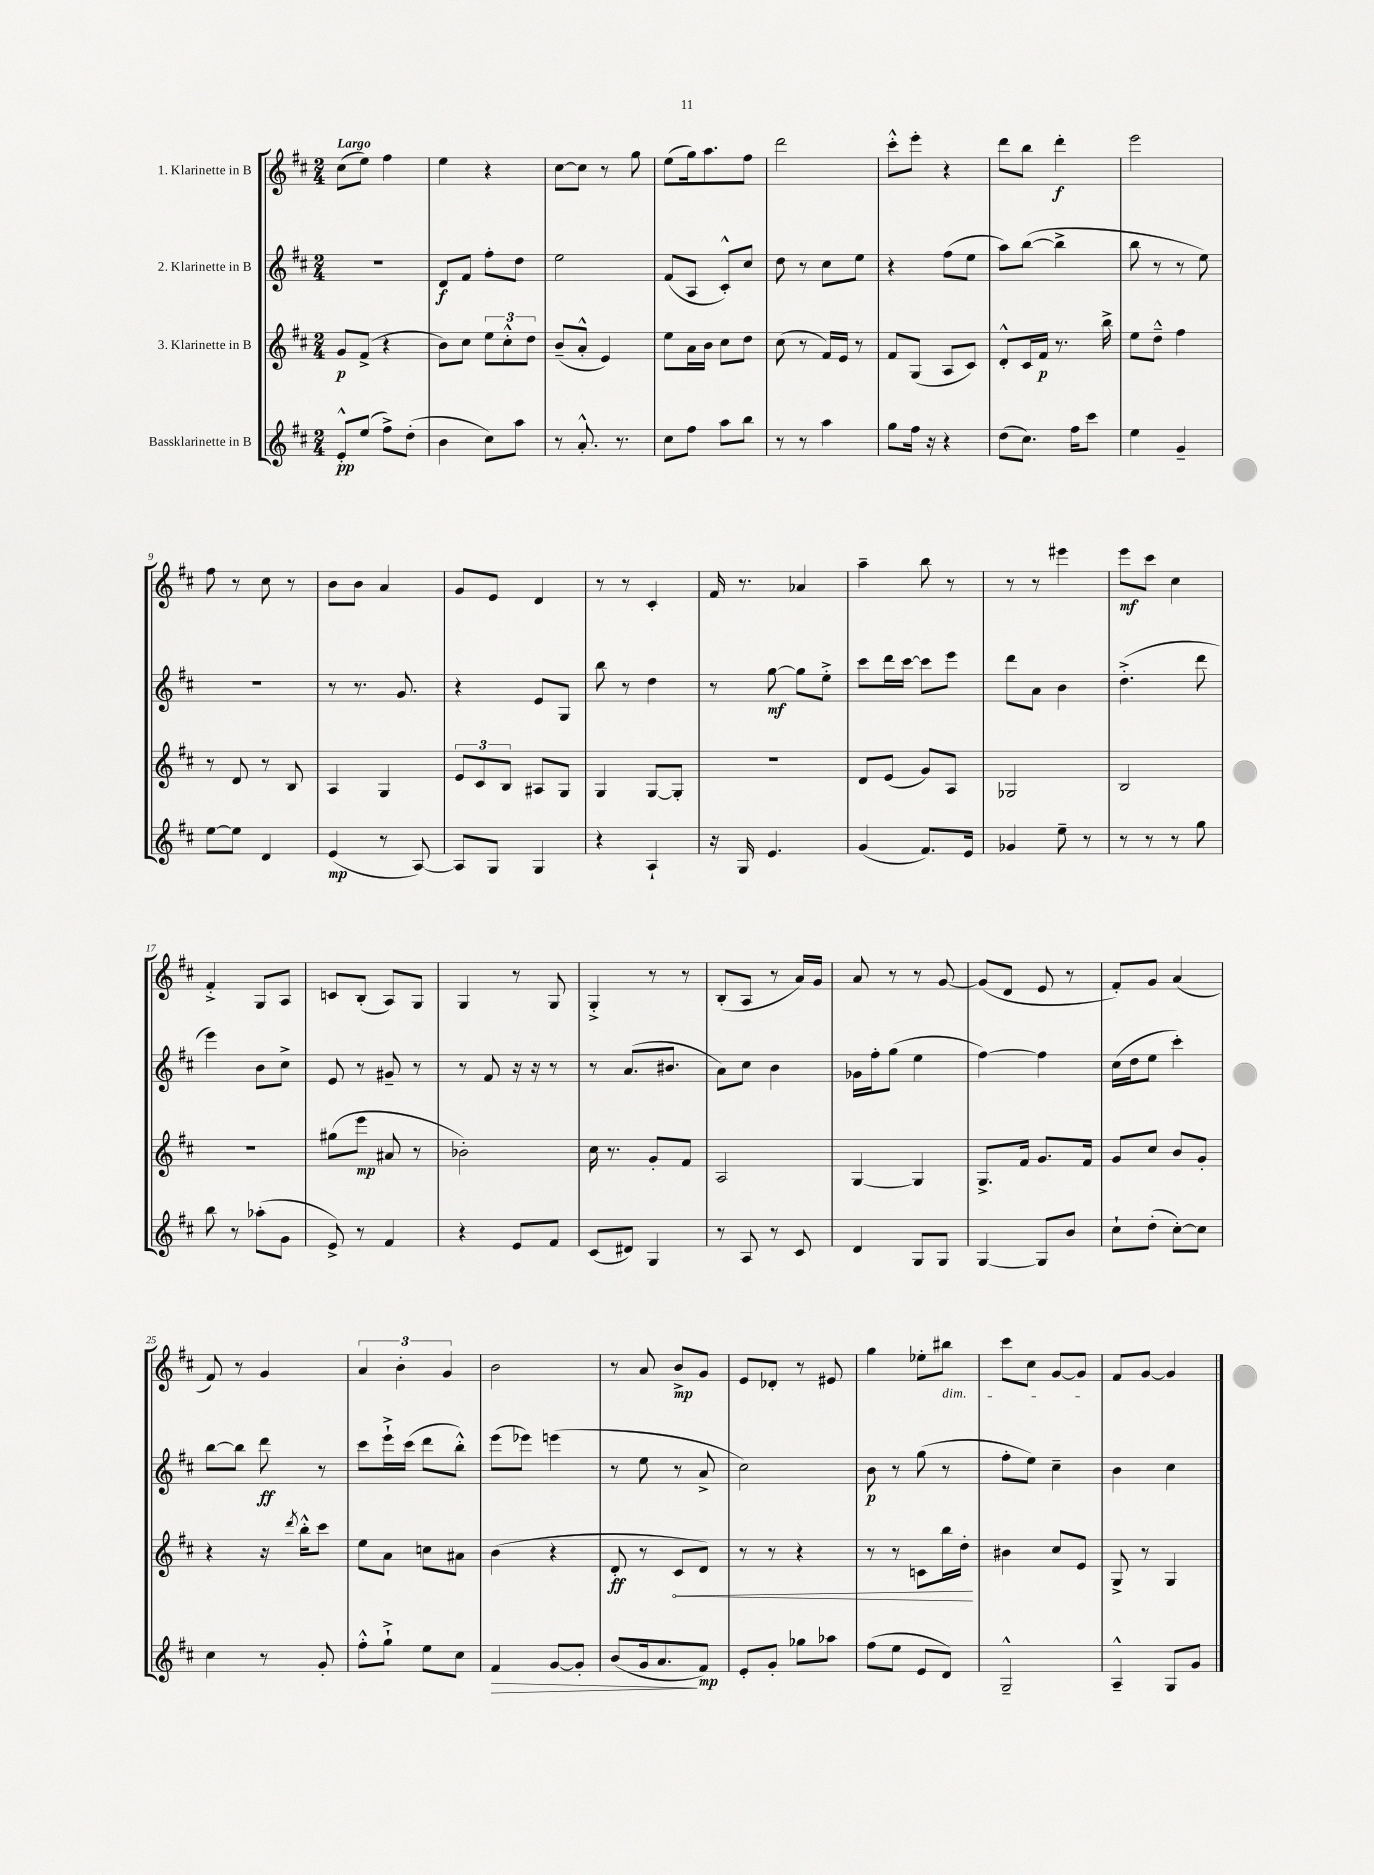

**kern	**dynam	**kern	**dynam	**kern	**dynam	**kern	**dynam
*part4	*part4	*part3	*part3	*part2	*part2	*part1	*part1
*staff4	*staff4	*staff3	*staff3	*staff2	*staff2	*staff1	*staff1
*I"Bassklarinette in B	*	*I"3. Klarinette in B	*	*I"2. Klarinette in B	*	*I"1. Klarinette in B	*
*clefG2	*	*clefG2	*	*clefG2	*	*clefG2	*
*k[f#c#]	*	*k[f#c#]	*	*k[f#c#]	*	*k[f#c#]	*
*M2/4	*	*M2/4	*	*M2/4	*	*M2/4	*
=1	=1	=1	=1	=1	=1	=1	=1
!	!	!	!	!	!	!LO:TX:a:B:t=Largo	!
8e'^^/L	pp	8g/L	p	2r	.	(8cc#\L	.
(8ee/J	.	(8f#^/J	.	.	.	8ee\J)	.
8ff#^\L)	.	4r	.	.	.	4ff#\	.
(8dd'\J	.	.	.	.	.	.	.
=2	=2	=2	=2	=2	=2	=2	=2
4b\	.	8b\L)	.	8d/L	f	4ee\	.
.	.	8cc#\J	.	8f#/J	.	.	.
8cc#\L)	.	12ee\L	.	8ff#'\L	.	4r	.
.	.	12cc#'^^\	.	.	.	.	.
8aa\J	.	.	.	8dd\J	.	.	.
.	.	12dd\J	.	.	.	.	.
=3	=3	=3	=3	=3	=3	=3	=3
8r	.	(8b~/L	.	2ee\	.	[8cc#\L	.
8.a'^^/	.	8a'^^/J	.	.	.	8cc#\J]	.
.	.	4e/)	.	.	.	8r	.
8.r	.	.	.	.	.	.	.
.	.	.	.	.	.	8gg\	.
=4	=4	=4	=4	=4	=4	=4	=4
8cc#\L	.	8ee\L	.	(8f#/L	.	(8ee\L	.
8ff#\J	.	16a\L	.	8A/J	.	16gg\k)	.
.	.	16b\JJ	.	.	.	8.aa\	.
8aa\L	.	8cc#\L	.	8c#'^^/L)	.	.	.
8bb\J	.	8dd\J	.	8cc#/J	.	8ff#\J	.
=5	=5	=5	=5	=5	=5	=5	=5
8r	.	(8cc#\	.	8dd\	.	2ddd\	.
8r	.	8r	.	8r	.	.	.
4aa\	.	16f#/LL)	.	8cc#\L	.	.	.
.	.	16e/JJ	.	.	.	.	.
.	.	8r	.	8ee\J	.	.	.
=6	=6	=6	=6	=6	=6	=6	=6
8gg\L	.	8f#/L	.	4r	.	8ccc#'^^\L	.
16ff#\Jk	.	(8G/J	.	.	.	8eee'\J	.
16r	.	.	.	.	.	.	.
4r	.	8A/L	.	(8ff#\L	.	4r	.
.	.	8c#/J)	.	8ee\J	.	.	.
=7	=7	=7	=7	=7	=7	=7	=7
(8dd\L	.	8d'^^/L	.	8aa\L)	.	8ddd\L	.
8.cc#\J)	.	16c#/L	.	([8bb\J	.	8bb\J	.
.	.	16f#/JJ	p	.	.	.	.
.	.	8.r	.	4bb^\]	.	4ddd'\	f
16ff#\KL	.	.	.	.	.	.	.
8ccc#\J	.	.	.	.	.	.	.
.	.	16bb^\	.	.	.	.	.
=8	=8	=8	=8	=8	=8	=8	=8
4ee\	.	8ee\L	.	8bb\	.	2eee\	.
.	.	8dd~^^\J	.	8r	.	.	.
4g~/	.	4ff#\	.	8r	.	.	.
.	.	.	.	8ee\)	.	.	.
!!LO:LB:g=z
=9	=9	=9	=9	=9	=9	=9	=9
[8ee\L	.	8r	.	2r	.	8ff#\	.
8ee\J]	.	8d/	.	.	.	8r	.
4d/	.	8r	.	.	.	8cc#\	.
.	.	8B/	.	.	.	8r	.
=10	=10	=10	=10	=10	=10	=10	=10
(4e/	mp	4A/	.	8r	.	8b\L	.
.	.	.	.	8.r	.	8b\J	.
8r	.	4G/	.	.	.	4a/	.
.	.	.	.	8.g/	.	.	.
[8A/)	.	.	.	.	.	.	.
=11	=11	=11	=11	=11	=11	=11	=11
8A/L]	.	12e/L	.	4r	.	8g/L	.
.	.	12c#/	.	.	.	.	.
8G/J	.	.	.	.	.	8e/J	.
.	.	12B/J	.	.	.	.	.
4G/	.	8A#X/L	.	8e/L	.	4d/	.
.	.	8G/J	.	8G/J	.	.	.
=12	=12	=12	=12	=12	=12	=12	=12
4r	.	4G/	.	8bb\	.	8r	.
.	.	.	.	8r	.	8r	.
4A`/	.	[8G/L	.	4dd\	.	4c#'/	.
.	.	8G'/J]	.	.	.	.	.
=13	=13	=13	=13	=13	=13	=13	=13
16r	.	2r	.	8r	.	16f#/	.
16G/	.	.	.	.	.	8.r	.
4.e/	.	.	.	[8gg\	mf	.	.
.	.	.	.	8gg\L]	.	4a-X/	.
.	.	.	.	8ee'^\J	.	.	.
=14	=14	=14	=14	=14	=14	=14	=14
(4g/	.	8d/L	.	8ccc#\L	.	4aa~\	.
.	.	(8e/J	.	16ddd\L	.	.	.
.	.	.	.	[16ccc#\JJ	.	.	.
8.f#/L)	.	8g/L)	.	8ccc#\L]	.	8bb\	.
.	.	8A/J	.	8eee\J	.	8r	.
16e/Jk	.	.	.	.	.	.	.
=15	=15	=15	=15	=15	=15	=15	=15
4g-X/	.	2G-X/	.	8ddd\L	.	8r	.
.	.	.	.	8a\J	.	8r	.
8ee~\	.	.	.	4b\	.	4eee#X\	.
8r	.	.	.	.	.	.	.
=16	=16	=16	=16	=16	=16	=16	=16
8r	.	2B/	.	(4.dd'^\	.	8eee\L	mf
8r	.	.	.	.	.	8ccc#\J	.
8r	.	.	.	.	.	4cc#\	.
8gg\	.	.	.	8ddd\	.	.	.
!!LO:LB:g=z
=17	=17	=17	=17	=17	=17	=17	=17
8bb\	.	2r	.	4eee\)	.	4f#'^/	.
8r	.	.	.	.	.	.	.
(8aa-X'\L	.	.	.	8b\L	.	8G/L	.
8g\J	.	.	.	8cc#^\J	.	8A/J	.
=18	=18	=18	=18	=18	=18	=18	=18
8e^/)	.	(8gg#X\L	.	8e/	.	8cn/L	.
8r	.	8eee\J	mp	8r	.	(8B'/J	.
4f#/	.	8a#X/	.	8g#X~/	.	8A/L)	.
.	.	8r	.	8r	.	8G/J	.
=19	=19	=19	=19	=19	=19	=19	=19
4r	.	2b-X'\)	.	8r	.	4G/	.
.	.	.	.	8f#/	.	.	.
8e/L	.	.	.	16r	.	8r	.
.	.	.	.	16r	.	.	.
8f#/J	.	.	.	8r	.	8G/	.
=20	=20	=20	=20	=20	=20	=20	=20
(8c#/L	.	16cc#\	.	8r	.	4G'^/	.
.	.	8.r	.	.	.	.	.
8d#X/J)	.	.	.	(8.a/L	.	.	.
4G/	.	8g'/L	.	.	.	8r	.
.	.	.	.	8.b#X/J	.	.	.
.	.	8f#/J	.	.	.	8r	.
=21	=21	=21	=21	=21	=21	=21	=21
8r	.	2A/	.	8a\L)	.	(8B'/L	.
8A/	.	.	.	8cc#\J	.	8A/J	.
8r	.	.	.	4b\	.	8r	.
8c#/	.	.	.	.	.	16a/LL)	.
.	.	.	.	.	.	16g/JJ	.
=22	=22	=22	=22	=22	=22	=22	=22
4d/	.	[4G/	.	16g-X\LL	.	8a/	.
.	.	.	.	16ff#'\J	.	.	.
.	.	.	.	(8gg\J	.	8r	.
8G/L	.	4G/]	.	4ee\	.	8r	.
8G/J	.	.	.	.	.	[8g/	.
=23	=23	=23	=23	=23	=23	=23	=23
[4G/	.	8.G^/L	.	[4ff#\)	.	(8g/L]	.
.	.	.	.	.	.	8d/J	.
.	.	16f#/Jk	.	.	.	.	.
8G/L]	.	8.g/L	.	4ff#\]	.	8e/	.
8b/J	.	.	.	.	.	8r	.
.	.	16f#/Jk	.	.	.	.	.
=24	=24	=24	=24	=24	=24	=24	=24
8cc#`\L	.	8g/L	.	(16cc#\LL	.	8f#'/L)	.
.	.	.	.	16dd\J	.	.	.
(8dd'\J	.	8cc#/J	.	8ee\J	.	8g/J	.
[8cc#'\L)	.	8b/L	.	4ccc#'\)	.	(4a/	.
8cc#\J]	.	8g'/J	.	.	.	.	.
!!LO:LB:g=z
=25	=25	=25	=25	=25	=25	=25	=25
4cc#\	.	4r	.	[8bb\L	.	8f#/)	.
.	.	.	.	8bb\J]	.	8r	.
8r	.	16r	.	8ddd\	ff	4g/	.
.	.	8qddd/	.	.	.	.	.
.	.	16bb'^^\KL	.	.	.	.	.
8g'/	.	8ccc#\J	.	8r	.	.	.
=26	=26	=26	=26	=26	=26	=26	=26
8ff#'^^\L	.	8ee\L	.	8ccc#\L	.	6a/	.
8gg`^\J	.	8a\J	.	16eee`^\L	.	.	.
.	.	.	.	.	.	6b'\	.
.	.	.	.	(16ccc#\JJ	.	.	.
8ee\L	.	8ccn\L	.	8ddd\L	.	.	.
.	.	.	.	.	.	6g/	.
8cc#\J	.	8a#X\J	.	8bb'^^\J)	.	.	.
=27	=27	=27	=27	=27	=27	=27	=27
!	!LO:HP:b	!	!	!	!	!	!
4f#/	>	(4b\	.	(8eee\L	.	2b\	.
.	.	.	.	8eee-X\J)	.	.	.
[8g/L	.	4r	.	(4eeen\	.	.	.
8g'/J]	.	.	.	.	.	.	.
=28	=28	=28	=28	=28	=28	=28	=28
(8b/L	.	8d'/	ff	8r	.	8r	.
16g/k	.	8r	.	8ee\	.	8a/	.
8.a/	.	.	.	.	.	.	.
!	!	!	!LO:HP:b	!	!	!	!
.	.	8c#/L	<	8r	.	8b^/L	mp
8f#/J)	] mp	8d/J)	.	8a^/	.	8g/J	.
=29	=29	=29	=29	=29	=29	=29	=29
8e'/L	.	8r	.	2cc#\)	.	8e/L	.
8g'/J	.	8r	.	.	.	8d-X'/J	.
8gg-X\L	.	4r	.	.	.	8r	.
8aa-X\J	.	.	.	.	.	8e#X/	.
=30	=30	=30	=30	=30	=30	=30	=30
(8ff#\L	.	8r	.	8b\	p	4gg\	.
8ee\J	.	8r	.	8r	.	.	.
8e/L	.	8cn\L	.	(8gg\	.	8ee-X'\L	.
!	!	!	!	!	!	!LO:TX:b:i:t=dim.	!
8d/J)	.	16bb\L	.	8r	.	8bb#X\J	.
.	.	16dd'\JJ	.	.	.	.	.
.	.	.	[	.	.	.	.
=31	=31	=31	=31	=31	=31	=31	=31
2G~^^/	.	4b#X\	.	8ff#'\L	.	8ccc#\L	.
.	.	.	.	8ee\J)	.	8cc#\J	.
.	.	8cc#/L	.	4cc#~\	.	[8g/L	.
.	.	8e/J	.	.	.	8g/J]	.
=32	=32	=32	=32	=32	=32	=32	=32
4A~^^/	.	8G^/	.	4b\	.	8f#/L	.
.	.	8r	.	.	.	[8g/J	.
8G/L	.	4G/	.	4cc#\	.	4g/]	.
8g/J	.	.	.	.	.	.	.
==	==	==	==	==	==	==	==
*-	*-	*-	*-	*-	*-	*-	*-
